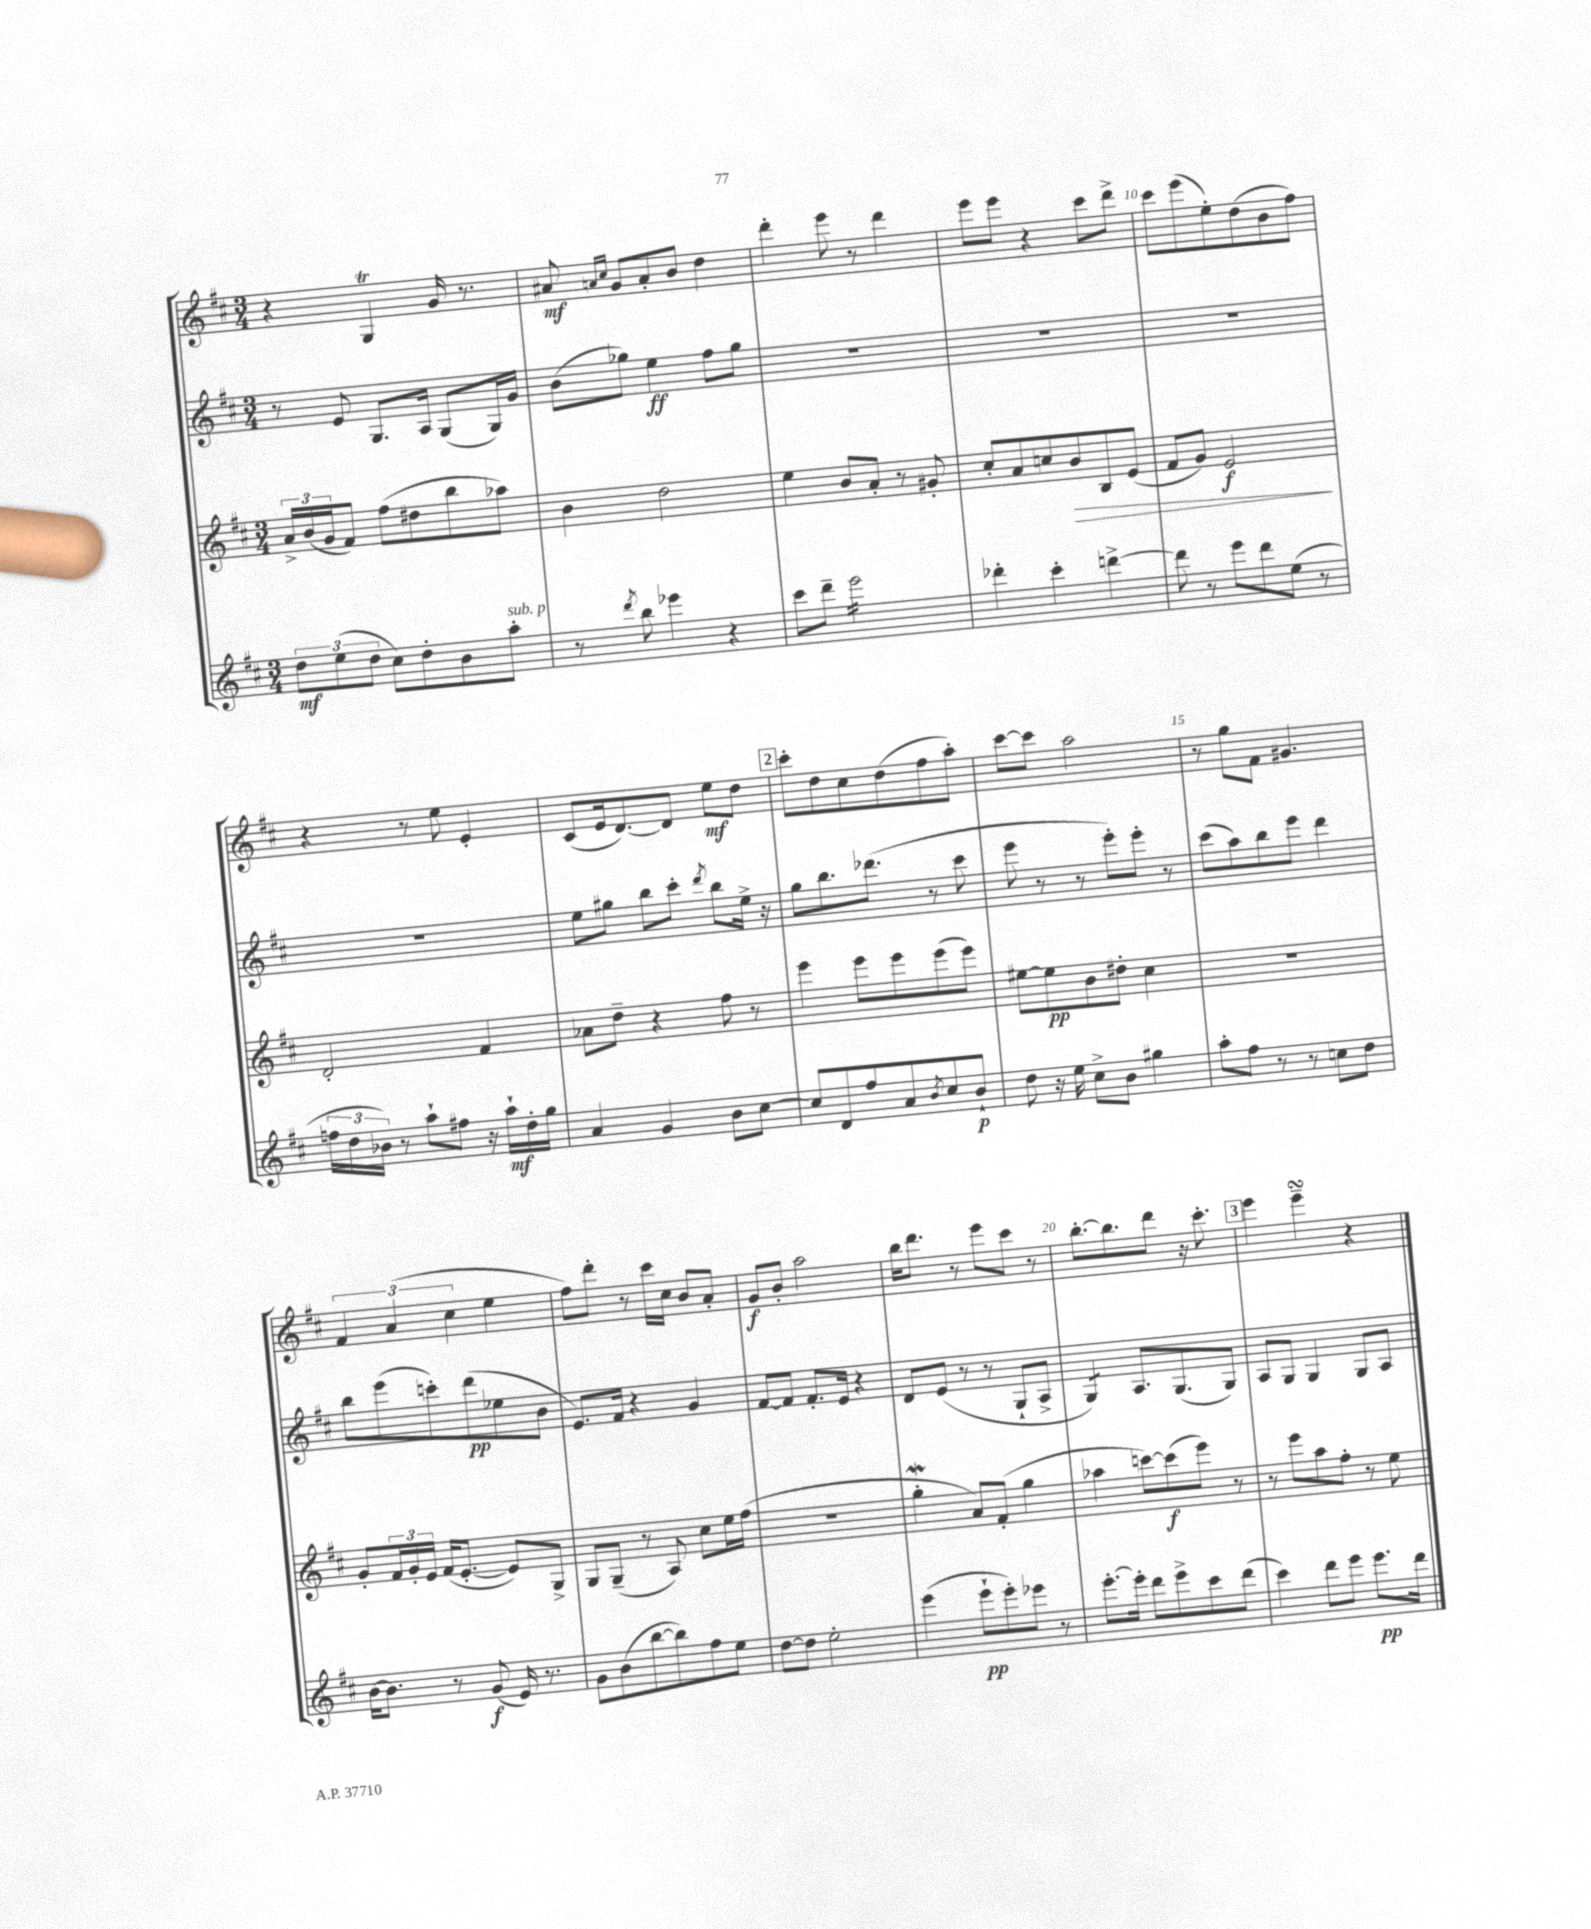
<<
\new StaffGroup <<
\new Staff = "s0" {
    \clef treble \key d \major \numericTimeSignature \time 3/4
    r4 g4\trill g'16 r8. |
    ais'8\mf \grace { a'16 cis''16 } g'8 a'8-. b'8 d''4 |
    d'''4-. e'''8 r8 d'''4 |
    e'''8 e'''8 r4 cis'''8 d'''8-> |
    cis'''8 e'''8( e''8-.) d''8( b'8 fis''8) |
    r4 r8 e''8 e'4-. |
    cis'8( e'16 d'8.~) d'8 e''8\mf d''8 |
    \mark \markup { \box "2" } cis'''8-. d''8 cis''8 d''8( fis''8 a''8-.) |
    cis'''8~ cis'''8 a''2 |
    r8 g''8 fis'8 gis'4. |
    \tuplet 3/2 { fis'4 a'4( cis''4 } e''4 |
    fis''8) d'''8-. r8 cis'''16 cis''16 b'8 a'8-. |
    g'8\f b'8-. a''2 |
    b''16 d'''8. r8 e'''8 cis'''8 r8 |
    b''8.~-. b''8. d'''8 r16 cis'''8.-. |
    \mark \markup { \box "3" } e'''4 e'''4--\turn r4 \bar "|." |
}
\new Staff = "s1" {
    \clef treble \key d \major \numericTimeSignature \time 3/4
    r8 e'8 g8. a16 g8( g16) g'16 |
    b'8( ges''8) e''4\ff fis''8 ges''8 |
    R2. |
    R2. |
    R2. |
    R2. |
    e''8 gis''8 b''8 cis'''8-. \acciaccatura { d'''8 } b''8 e''16-> r16 |
    \mark \markup { \box "2" } g''8 b''8. des'''8.( r8 cis'''8 |
    e'''8 r8 r8 e'''8-.) e'''8-. r8 |
    cis'''8( a''8) b''8 e'''8 d'''4 |
    b''8 e'''8( c'''8-.) d'''8\pp( ees''8 b'8 |
    e'8.) fis'16 r4 g'4 |
    fis'8~ fis'8 fis'8.-. e'16 r4 |
    d'8 e'8( r8 r8 g8-! a8-> |
    g4:8) a8. g8.( g8) |
    \mark \markup { \box "3" } a8 g8 g4 g8 a8 \bar "|." |
}
\new Staff = "s2" {
    \clef treble \key d \major \numericTimeSignature \time 3/4
    \tuplet 3/2 { a'16-> b'16( g'16 } fis'8) fis''8( dis''8 b''8 aes''8) |
    b'4 d''2 |
    e''4 b'8 a'8-. r8 gis'8-. |
    cis''8-. a'8 c''8 b'8\> b8 e'8( |
    fis'8 g'8) e'2\f\! |
    d'2-. fis'4 |
    aes'8 d''8-- r4 fis''8 r8 |
    \mark \markup { \box "2" } e'''4 e'''8 e'''8 e'''8( e'''8) |
    eis''8~ eis''8\pp b'8 dis''8-. cis''4 |
    R2. |
    g'8-. \tuplet 3/2 { fis'16 g'16-. e'16 } fis'16( e'8.~-. e'8) g8-> |
    g8 g8--( r8 a8) cis''8 e''16 fis''16( |
    R2. |
    g''4-.\mordent a'8) fis'8-.( g''4 |
    aes''4 c'''8~) c'''8\f( e'''8) r8 |
    \mark \markup { \box "3" } r8 e'''8 a''8 fis''8-. r8 e''8 \bar "|." |
}
\new Staff = "s3" {
    \clef treble \key d \major \numericTimeSignature \time 3/4
    \tuplet 3/2 { d''8\mf e''8( d''8 } cis''8) d''8-. b'8 a''8-.^\markup { \italic "sub. p" } |
    r8 \acciaccatura { d'''8 } b''8 ees'''4 r4 |
    cis'''8 d'''8-- e'''2:16 |
    des'''4-. cis'''4-. d'''4~-> |
    d'''8 r8 e'''8 d'''8 e''8( r8 |
    \tuplet 3/2 { f''16 d''16 bes'16) } r8 a''8-! fis''8 r16 a''16-!\mf d''16-. g''16 |
    a'4 g'4 b'8 cis''8~ |
    \mark \markup { \box "2" } cis''8 d'8 fis''8 a'8 \acciaccatura { b'8 } cis''8 b'8-!\p |
    d''8 r16 e''16 cis''8-> b'8 gis''4 |
    a''8-. fis''8 r8 r8 c''8 d''8 |
    b'16~ b'8. r8 g'8\f( e'16) r8. |
    g'8 b'8( b''8~ b''8) fis''8 e''8 |
    d''8~ d''8 e''2-. |
    e'''4( e'''8-!\pp e'''8-.) ees'''8 r8 |
    e'''8.~-. e'''16-. d'''8 e'''8-> cis'''8 d'''8( |
    \mark \markup { \box "3" } cis'''4) d'''8 e'''8 e'''8.\pp d'''16 \bar "|." |
}
>>
>>
\layout { \context { \Score currentBarNumber = #6 \override BarNumber.break-visibility = ##(#f #t #t) barNumberVisibility = #(every-nth-bar-number-visible 5) } }
